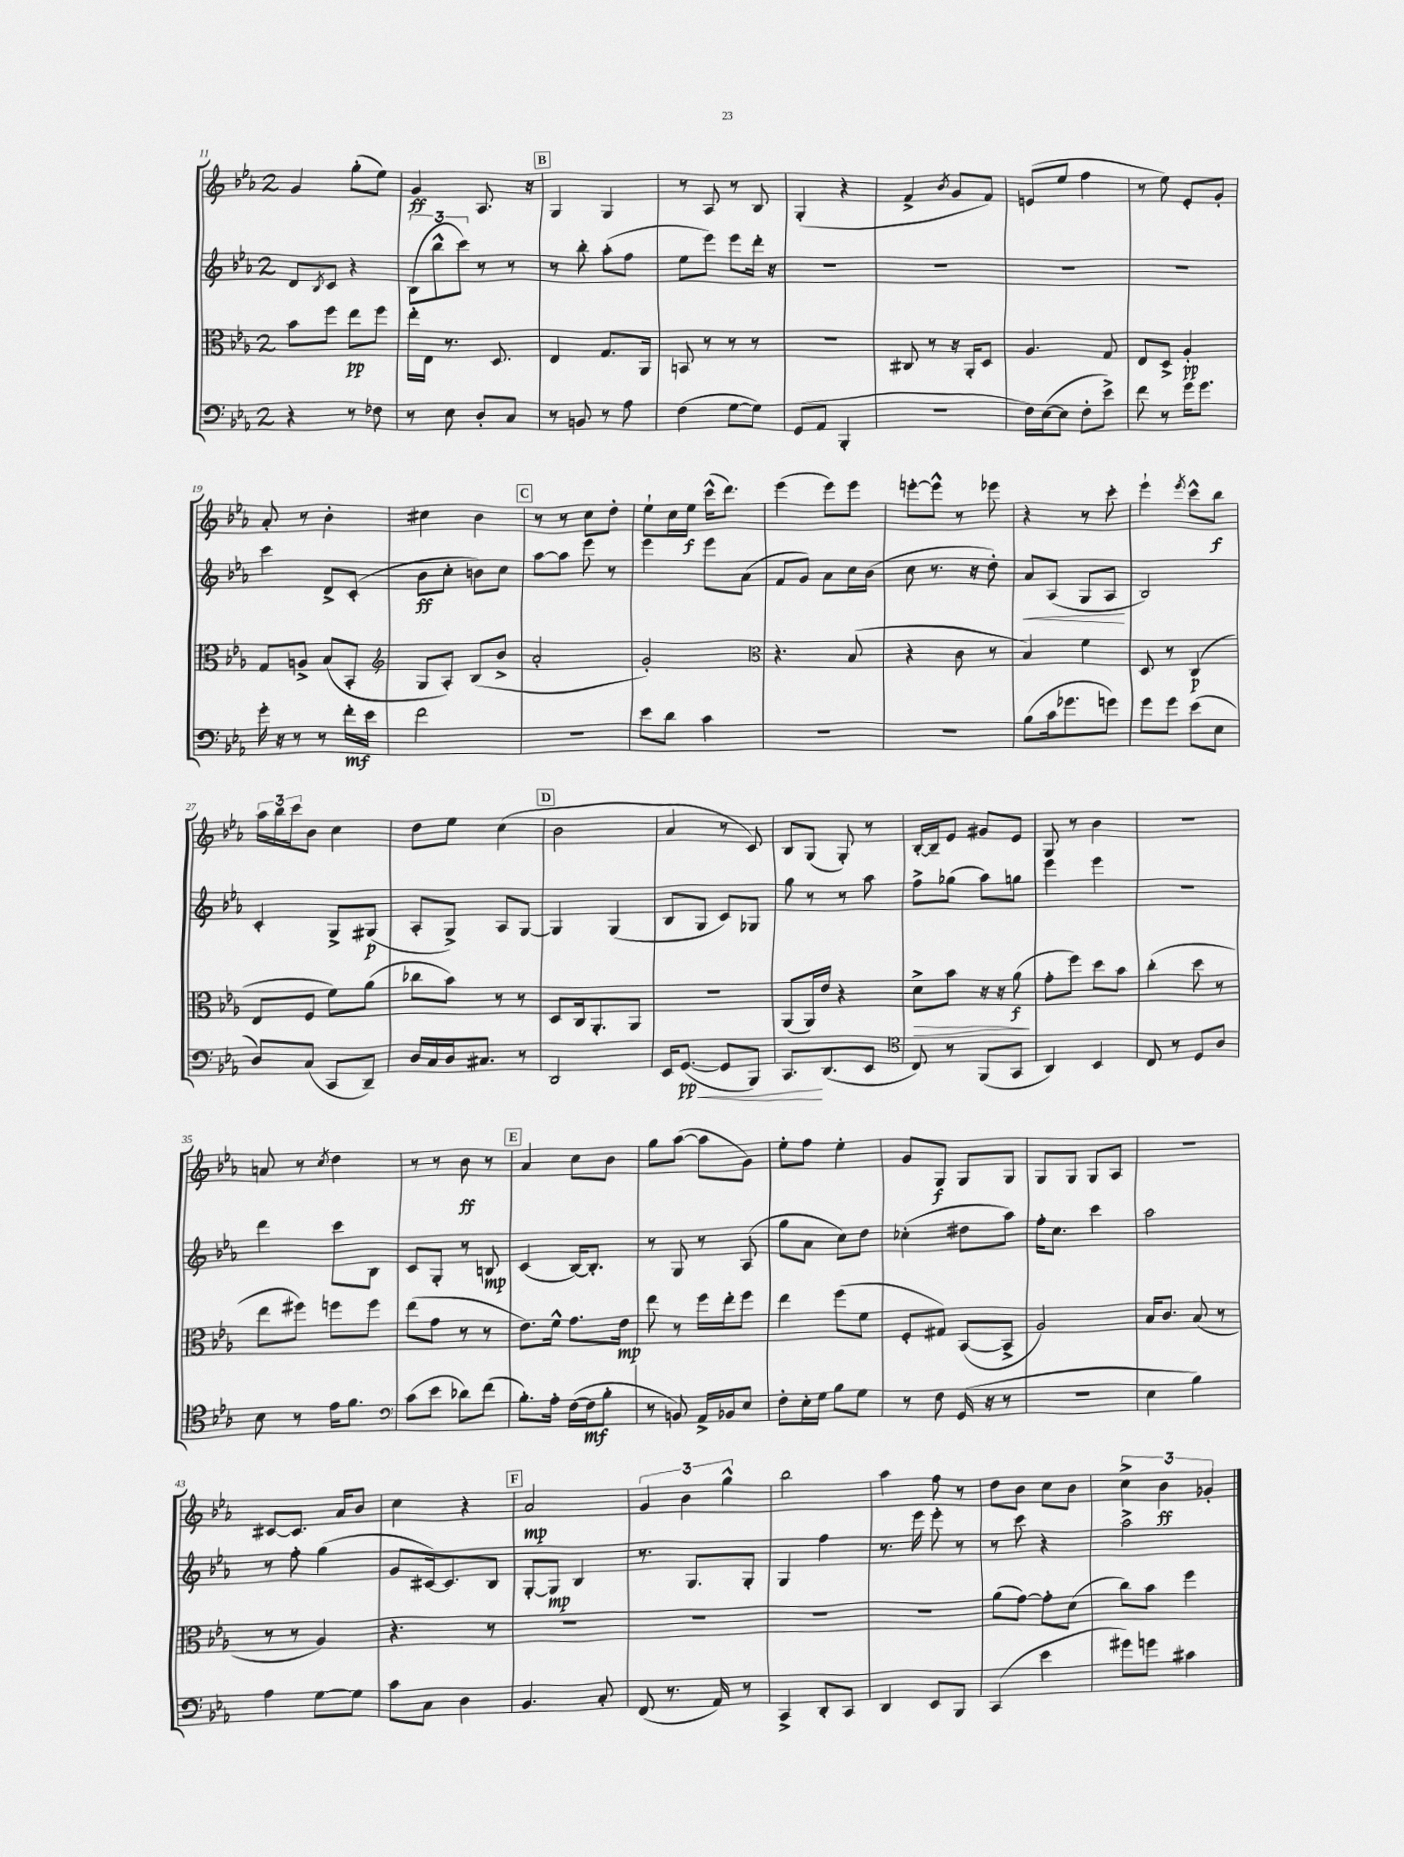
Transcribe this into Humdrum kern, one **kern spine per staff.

**kern	**dynam	**kern	**dynam	**kern	**dynam	**kern	**dynam
*part4	*part4	*part3	*part3	*part2	*part2	*part1	*part1
*staff4	*staff4	*staff3	*staff3	*staff2	*staff2	*staff1	*staff1
*clefF4	*	*clefC3	*	*clefG2	*	*clefG2	*
*k[b-e-a-]	*	*k[b-e-a-]	*	*k[b-e-a-]	*	*k[b-e-a-]	*
*M2/4	*	*M2/4	*	*M2/4	*	*M2/4	*
=11	=11	=11	=11	=11	=11	=11	=11
4r	.	8b-\L	.	8d/L	.	4g/	.
.	.	.	.	8qB-/	.	.	.
.	.	8ff\J	.	8c/J	.	.	.
8r	.	8ee-\L	pp	4r	.	(8gg'\L	.
8F-X\	.	8ff\J	.	.	.	8ee-\J)	.
=12	=12	=12	=12	=12	=12	=12	=12
8r	.	16ee-'\LL	.	(12B-\L	.	4g/	ff
.	.	16E-\JJ	.	.	.	.	.
.	.	.	.	12bb-^^\	.	.	.
8E-\	.	8.r	.	.	.	.	.
.	.	.	.	12ccc\J)	.	.	.
8D'/L	.	.	.	8r	.	8.A-/	.
.	.	8.D/	.	.	.	.	.
8C/J	.	.	.	8r	.	.	.
.	.	.	.	.	.	16r	.
!!LO:REH:place=s1:t=B
=13	=13	=13	=13	=13	=13	=13	=13
8r	.	4E-/	.	8r	.	4G/	.
8BBn/	.	.	.	8bb-'\	.	.	.
8r	.	8.G/L	.	(8aa-'\L	.	4G/	.
8A-\	.	.	.	8ff\J	.	.	.
.	.	16AA-/Jk	.	.	.	.	.
=14	=14	=14	=14	=14	=14	=14	=14
(4F\	.	8BBn/	.	8ee-\L	.	8r	.
.	.	8r	.	8eee-\J)	.	8A-/	.
[8G\L	.	8r	.	8eee-\L	.	8r	.
8G\J])	.	8r	.	16ddd'\Jk	.	8B-/	.
.	.	.	.	16r	.	.	.
=15	=15	=15	=15	=15	=15	=15	=15
(8GG/L	.	2r	.	2r	.	(4G'/	.
8AA-/J	.	.	.	.	.	.	.
4BBB-'/	.	.	.	.	.	4r	.
=16	=16	=16	=16	=16	=16	=16	=16
2r	.	8C#X/	.	2r	.	4f^/	.
.	.	8r	.	.	.	.	.
.	.	.	.	.	.	8qb-/	.
.	.	16r	.	.	.	8g/L	.
.	.	16AA-'/KL	.	.	.	.	.
.	.	8D/J	.	.	.	8f/J)	.
=17	=17	=17	=17	=17	=17	=17	=17
16F\LL)	.	4.A-/	.	2r	.	(8en/L	.
([16E-\J	.	.	.	.	.	.	.
8E-\J]	.	.	.	.	.	8ee-/J	.
8F'\L	.	.	.	.	.	4ff\	.
8e-^\J)	.	8G/	.	.	.	.	.
=18	=18	=18	=18	=18	=18	=18	=18
8f\	.	8E-/L	.	2r	.	8r	.
8r	.	8D^/J	.	.	.	8ee-\)	.
16g\KL	.	4A-'/	pp	.	.	8e-'/L	.
8.g\J	.	.	.	.	.	.	.
.	.	.	.	.	.	8g'/J	.
!!LO:LB:g=z
=19	=19	=19	=19	=19	=19	=19	=19
16g'\	.	8G/L	.	4ccc\	.	8a-'/	.
16r	.	.	.	.	.	.	.
8r	.	8An^/J	.	.	.	8r	.
8r	.	(8B-/L	.	8d^/L	.	4b-'\	.
16f'\LL	mf	8BB-'/J	.	(8c'/J	.	.	.
16e-\JJ	.	.	.	.	.	.	.
=20	=20	=20	=20	=20	=20	=20	=20
*	*	*clefG2	*	*	*	*	*
2f\	.	8G/L	.	8b-\L	ff	4cc#X\	.
.	.	8A-'/J)	.	8cc'\J	.	.	.
.	.	(8B-/L	.	8bn\L)	.	4b-\	.
.	.	8b-^/J	.	8cc\J	.	.	.
!!LO:REH:place=s1:t=C
=21	=21	=21	=21	=21	=21	=21	=21
2r	.	2a-'/	.	[8aa-\L	.	8r	.
.	.	.	.	8aa-\J]	.	8r	.
.	.	.	.	8eee-\	.	8cc\L	.
.	.	.	.	8r	.	8dd'\J	.
=22	=22	=22	=22	=22	=22	=22	=22
8e-\L	.	2g'/)	.	4eee-\	.	8ee-`\L	.
8d\J	.	.	.	.	.	16cc\L	.
.	.	.	.	.	.	16ee-\JJ	f
4c\	.	.	.	8eee-\L	.	(16ccc^^\KL	.
.	.	.	.	.	.	8.ddd\J)	.
.	.	.	.	(8a-\J	.	.	.
=23	=23	=23	=23	=23	=23	=23	=23
*	*	*clefC3	*	*	*	*	*
2r	.	4.r	.	8f/L	.	(4eee-\	.
.	.	.	.	8g/J)	.	.	.
.	.	.	.	8a-\L	.	8eee-\L)	.
.	.	(8B-/	.	16cc\L	.	8eee-\J	.
.	.	.	.	(16b-\JJ	.	.	.
=24	=24	=24	=24	=24	=24	=24	=24
2r	.	4r	.	8cc\	.	[8eeen'\L	.
.	.	.	.	8.r	.	8eee^^\J]	.
.	.	8c\	.	.	.	8r	.
.	.	.	.	16r	.	.	.
.	.	8r	.	8dd'\)	.	8eee-X\	.
=25	=25	=25	=25	=25	=25	=25	=25
!	!	!	!	!	!LO:HP:b	!	!
(8B-\L	.	4B-/)	.	8a-/L	<	4r	.
16c\k	.	.	.	(8A-/J	.	.	.
8.g-X\	.	.	.	.	.	.	.
.	.	4f\	.	8G/L	.	8r	.
8gn\J)	.	.	.	8A-/J	.	8ccc'\	.
.	.	.	.	.	[	.	.
=26	=26	=26	=26	=26	=26	=26	=26
8g\L	.	8D/	.	2B-/)	.	4eee-`\	.
8g\J	.	8r	.	.	.	.	.
.	.	.	.	.	.	8qeee-/	.
(8e-\L	.	(4C/	p	.	.	8ccc^^\L	.
8E-\J	.	.	.	.	.	8bb-\J	f
!!LO:LB:g=z
=27	=27	=27	=27	=27	=27	=27	=27
8D/L)	.	8E-/L	.	4c'/	.	24aa-\LL	.
.	.	.	.	.	.	24bb-\	.
.	.	.	.	.	.	24ccc\J	.
(8C/J	.	8F/J	.	.	.	8b-\J	.
8CC/L	.	8f\L)	.	8G^/L	.	4cc\	.
8DD~/J)	.	(8a-\J	.	(8G#X/J	p	.	.
=28	=28	=28	=28	=28	=28	=28	=28
16D/LL	.	8cc-X\L	.	8A-'/L	.	8dd\L	.
16C/	.	.	.	.	.	.	.
16D/J	.	8b-\J)	.	8G^/J)	.	8ee-\J	.
8.C#X/J	.	.	.	.	.	.	.
.	.	8r	.	8A-/L	.	(4cc\	.
8r	.	8r	.	[8G/J	.	.	.
!!LO:REH:place=s1:t=D
=29	=29	=29	=29	=29	=29	=29	=29
2DD/	.	8D/L	.	4G/]	.	2b-\	.
.	.	16C/k	.	.	.	.	.
.	.	8.AA-'/	.	.	.	.	.
.	.	.	.	(4G/	.	.	.
.	.	8AA-/J	.	.	.	.	.
=30	=30	=30	=30	=30	=30	=30	=30
16EE-/KL	.	2r	.	8B-/L	.	4a-/	.
!	!LO:HP:b	!	!	!	!	!	!
([8.GG/J	< pp	.	.	.	.	.	.
.	.	.	.	8G/J	.	.	.
8GG/L]	.	.	.	8c/L)	.	8r	.
8BBB-/J)	.	.	.	8G-X/J	.	8c/)	.
=31	=31	=31	=31	=31	=31	=31	=31
8.CC/L	.	(8AA-/L	.	8gg\	.	8B-/L	.
.	.	16AA-/L)	.	8r	.	(8G/J	.
(8.DD/	[	16e-/JJ	.	.	.	.	.
.	.	4r	.	8r	.	8G'/)	.
8EE-/J	.	.	.	8aa-\	.	8r	.
=32	=32	=32	=32	=32	=32	=32	=32
*clefC4	*	*	*	*	*	*	*
!	!	!	!LO:HP:b	!	!	!	!
8C/)	.	8d^\L	>	8ff^\L	.	[16B-'/LL	.
.	.	.	.	.	.	16B-~/J]	.
8r	.	8b-\J	.	(8gg-X\J	.	8e-/J	.
(8FF/L	.	16r	.	8aa-\L)	.	8g#X/L	.
.	.	16r	.	.	.	.	.
8GG/J	.	(8a-\	f	8ggn\J	.	8e-/J	.
.	.	.	]	.	.	.	.
=33	=33	=33	=33	=33	=33	=33	=33
4AA-/)	.	8g'\L	.	4eee-\	.	8G/	.
.	.	8ff\J)	.	.	.	8r	.
4BB-/	.	8dd\L	.	4eee-\	.	4b-\	.
.	.	8b-\J	.	.	.	.	.
=34	=34	=34	=34	=34	=34	=34	=34
8C/	.	(4cc'\	.	2r	.	2r	.
8r	.	.	.	.	.	.	.
8D/L	.	8dd\	.	.	.	.	.
8A-/J	.	8r	.	.	.	.	.
!!LO:LB:g=z
=35	=35	=35	=35	=35	=35	=35	=35
8B-\	.	8ee-\L	.	4ddd\	.	8an/	.
8r	.	8ff#X\J)	.	.	.	8r	.
.	.	.	.	.	.	8qcc/	.
16e-\KL	.	8ffn\L	.	8ccc\L	.	4dd\	.
8.f\J	.	.	.	.	.	.	.
.	.	8ff\J	.	8B-\J	.	.	.
=36	=36	=36	=36	=36	=36	=36	=36
*clefF4	*	*	*	*	*	*	*
(8c\L	.	(8ee-\L	.	8c/L	.	8r	.
8e-\J	.	8g\J	.	8G'/J	.	8r	.
8d-X\L)	.	8r	.	8r	.	8b-\	ff
(8f\J	.	8r	.	8Bn/	mp	8r	.
!!LO:REH:place=s1:t=E
=37	=37	=37	=37	=37	=37	=37	=37
8.B-'\L)	.	8.e-\L)	.	(4c/	.	4a-/	.
16A-'\Jk	.	16f^^\Jk	.	.	.	.	.
([16F\LL	.	8.g\L	.	[16B-/KL)	.	8cc\L	.
16F\J]	mf	.	.	8.B-'/J]	.	.	.
8B-'\J	.	.	.	.	.	8b-\J	.
.	.	16e-\Jk	mp	.	.	.	.
=38	=38	=38	=38	=38	=38	=38	=38
8r	.	8ee-\	.	8r	.	8gg\L	.
8BBn/)	.	8r	.	8G/	.	([8aa-\J	.
16AA-^/LL	.	16ff\LL	.	8r	.	8aa-\L]	.
16BB-X/J	.	16ee-'\J	.	.	.	.	.
8E-/J	.	8ff\J	.	(8A-/	.	8g\J)	.
=39	=39	=39	=39	=39	=39	=39	=39
8F'\L	.	4ee-\	.	8gg\L	.	8ee-'\L	.
16E-'\L	.	.	.	8a-\J	.	8ff\J	.
16G\JJ	.	.	.	.	.	.	.
8B-\L	.	(8ff\L	.	8cc\L)	.	4ee-'\	.
8G\J	.	8f\J	.	8dd\J	.	.	.
=40	=40	=40	=40	=40	=40	=40	=40
8r	.	8F'/L	.	(4cc-X'\	.	8g/L	.
8F\	.	8G#X/J)	.	.	.	8G/J	f
(16GG/	.	([8BB-/L	.	8dd#X\L	.	8G/L	.
16r	.	.	.	.	.	.	.
8r	.	8BB-^/J]	.	8aa-\J)	.	8G/J	.
=41	=41	=41	=41	=41	=41	=41	=41
2r	.	2A-/)	.	16ff'\KL	.	8G/L	.
.	.	.	.	8.cc\J	.	.	.
.	.	.	.	.	.	8G/J	.
.	.	.	.	4ccc\	.	8G/L	.
.	.	.	.	.	.	8A-/J	.
=42	=42	=42	=42	=42	=42	=42	=42
4E-\	.	16B-/KL	.	2aa-\	.	2r	.
.	.	8.c/J	.	.	.	.	.
4B-\)	.	(8B-/	.	.	.	.	.
.	.	8r	.	.	.	.	.
!!LO:LB:g=z
=43	=43	=43	=43	=43	=43	=43	=43
4A-\	.	8r	.	8r	.	[8c#X/L	.
.	.	8r	.	8ff'\	.	8.c#/J]	.
[8G\L	.	4A-/)	.	(4gg\	.	.	.
.	.	.	.	.	.	16a-/KL	.
8G\J]	.	.	.	.	.	8b-/J	.
=44	=44	=44	=44	=44	=44	=44	=44
8c\L	.	4.r	.	8g/L	.	4cc\	.
8C\J	.	.	.	[16c#X/k)	.	.	.
.	.	.	.	8.c#/]	.	.	.
4D\	.	.	.	.	.	4r	.
.	.	8r	.	8B-/J	.	.	.
!!LO:REH:place=s1:t=F
=45	=45	=45	=45	=45	=45	=45	=45
4.BB-/	.	2r	.	[8G'/L	.	2a-/	mp
.	.	.	.	8G/J]	mp	.	.
.	.	.	.	4B-/	.	.	.
8C'/	.	.	.	.	.	.	.
=46	=46	=46	=46	=46	=46	=46	=46
(8FF/	.	2r	.	8.r	.	6g/	.
8.r	.	.	.	.	.	.	.
.	.	.	.	.	.	6b-\	.
.	.	.	.	8.G/L	.	.	.
16AA-/)	.	.	.	.	.	.	.
.	.	.	.	.	.	6gg^^\	.
8r	.	.	.	8G'/J	.	.	.
=47	=47	=47	=47	=47	=47	=47	=47
4CC^/	.	2r	.	4G/	.	2bb-\	.
8DD'/L	.	.	.	4ff\	.	.	.
8CC/J	.	.	.	.	.	.	.
=48	=48	=48	=48	=48	=48	=48	=48
4DD/	.	2r	.	8.r	.	4aa-\	.
.	.	.	.	16eee-\	.	.	.
8EE-/L	.	.	.	8eee-'\	.	8ff\	.
8BBB-/J	.	.	.	8r	.	8r	.
=49	=49	=49	=49	=49	=49	=49	=49
(4CC/	.	(8a-\L	.	8r	.	8dd\L	.
.	.	[8g\J)	.	8ccc\	.	8b-\J	.
4e-\	.	8g'\L]	.	4r	.	8cc\L	.
.	.	(8d\J	.	.	.	8b-\J	.
=50	=50	=50	=50	=50	=50	=50	=50
8g#X\L)	.	8cc\L)	.	2aa-^\	.	6cc^\	.
8gn\J	.	8b-\J	.	.	.	.	.
.	.	.	.	.	.	6b-\	ff
4c#X\	.	4ff\	.	.	.	.	.
.	.	.	.	.	.	6g-X'/	.
==	==	==	==	==	==	==	==
*-	*-	*-	*-	*-	*-	*-	*-
